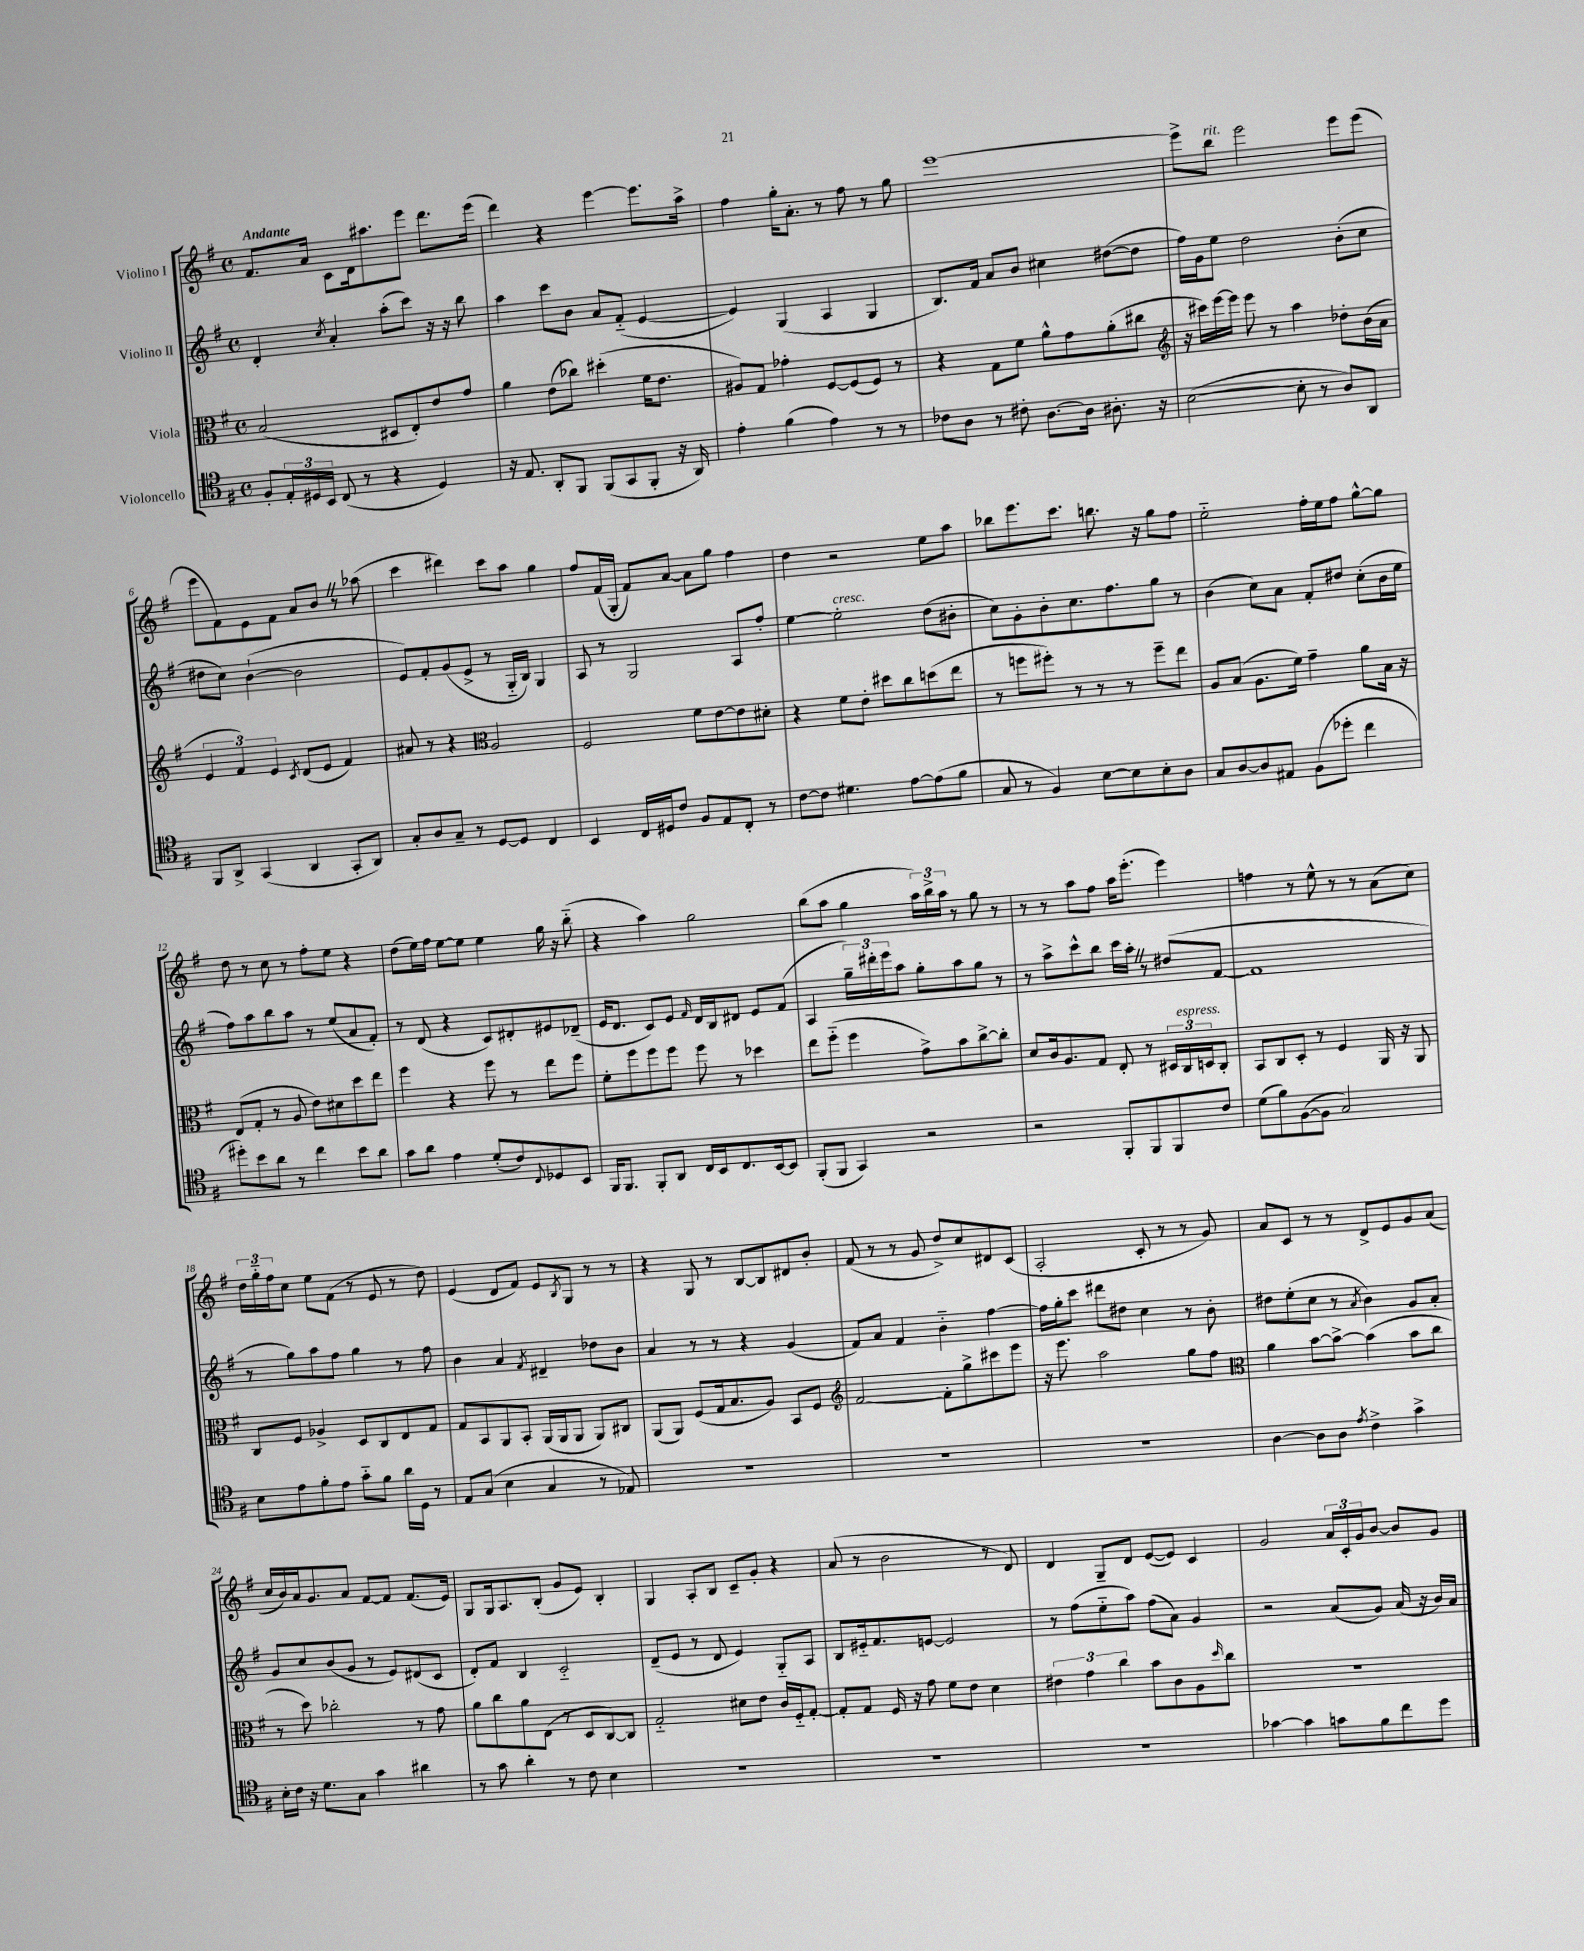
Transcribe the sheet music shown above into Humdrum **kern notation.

**kern	**kern	**kern	**kern
*part4	*part3	*part2	*part1
*staff4	*staff3	*staff2	*staff1
*I"Violoncello	*I"Viola	*I"Violino II	*I"Violino I
*clefC4	*clefC3	*clefG2	*clefG2
*k[f#]	*k[f#]	*k[f#]	*k[f#]
*M4/4	*M4/4	*M4/4	*M4/4
*met(c)	*met(c)	*met(c)	*met(c)
=1	=1	=1	=1
!	!	!	!LO:TX:a:B:t=Andante
8F#'/L	(2B/	4d'/	8.f#/L
24E'/L	.	.	.
24D#X/	.	.	.
.	.	.	16a/Jk
24BB/JJ	.	.	.
.	.	8qcc/	.
(8C/	.	4a'/	8c\L
8r	.	.	16d\k
.	.	.	8.aa#X\
4r	8D#X/L	(8aa'\L	.
.	8E'/)	8ccc\J)	8eee\J
4D#/)	8e/	16r	8.ddd\L
.	.	16r	.
.	8g/J	8bb\	.
.	.	.	(16eee\Jk
=2	=2	=2	=2
16r	4a\	4aa\	4ddd\)
8.E/	.	.	.
8AA'/L	(8e\L	8ccc\L	4r
8FF#/J	8cc-X\J)	8b\J	.
(8FF#/L	(4dd#X'\	8a/L	[4eee\
8GG/	.	(8f#/J	.
8FF#'/J	16f#\KL	[4e/	8.eee\L]
.	8.e\J	.	.
16r	.	.	.
16AA/)	.	.	16aa^\Jk
=3	=3	=3	=3
4e'\	8A#X/L)	4e/])	4ff#\
.	8G/J	.	.
(4f#\	4g-X'\	(4G/	16gg'\KL
.	.	.	8.a'\J
4e\)	[8F#/L	4A/	8r
.	(8F#/]	.	8ff#\
8r	8F#/J)	4G/	8r
8r	8r	.	8gg\
=4	=4	=4	=4
8c-X\L	4r	8.B/L)	[1eee
8A\J	.	.	.
.	.	16f#/Jk	.
8r	8G\L	8a/L	.
8c#X'\	8f#\J	8b/J	.
[8.A\L	8a^^\L	4cc#X\	.
.	8g\	.	.
16A\Jk]	.	.	.
8.A#X'\	(8a'\	([8dd#X\L	.
.	8cc#X\J	8dd#\J]	.
16r	.	.	.
=5	=5	=5	=5
*	*clefG2	*	*
([2B\	16r	16ff#\LL)	8eee^\L]
.	16ccc#X\LL)	16g\J	.
!	!	!	!LO:TX:a:i:t=rit.
.	[16eee\	8ee\J	8bb\J
.	16eee\JJ]	.	.
.	8eee\	2dd\	2eee\
.	8r	.	.
8B'\]	4aa\	.	.
8r	.	.	.
8A/L)	8dd-X'\L	(8b'\L	8eee\L
8AA/J	(16b\L	8cc\J	(8eee\J
.	16a\JJ	.	.
!!LO:LB:g=z
=6	=6	=6	=6
8FF#/L	6e/	8dd#X\L	8eee\L
8AA^/J	.	8cc\J)	8f#\)
.	6f#/)	.	.
(4GG/	.	([4b`\	8e\
.	6e/	.	.
.	.	.	8f#\J
.	8qc/	.	.
4AA/	(8d/L	2b\]	8a/L
.	8e/J	.	8bZ/J
8GG'/L	4f#/)	.	8r
8AA/J)	.	.	(8aa-X\
=7	=7	=7	=7
8G'/L	8a#X/	8e/L)	4ccc\
8A/	8r	8f#'/	.
8G~/J	4r	(8g/	4ddd#X\)
8r	.	8e^/J	.
*	*clefC3	*	*
[8D/L	2A/	8r	8ccc\L
8D/J]	.	16G/LL	8aa\J
.	.	16B/JJ)	.
4C/	.	4G/	4gg\
=8	=8	=8	=8
4BB/	2F#/	8A/	8ff#/L
.	.	8r	(16f#/L
.	.	.	16G'/JJ
16C/LL	.	2G/	8f#/L)
16D#X/J	.	.	.
8c/J	.	.	[8a/J
8F#/L	8f#\L	.	8a\L]
8E/	[8e\	.	8gg\J
8C'/J	8e\]	8A/L	4ff#\
8r	8d#X'\J	8ff#'/J	.
=9	=9	=9	=9
[8c\L	4r	[4ee\	4dd\
8c\J]	.	.	.
!	!	!LO:TX:a:i:t=cresc.	!
4.d#X\	8f#\L	2ee'\]	2r
.	8e'\J	.	.
.	8dd#X\L	.	.
[8e\L	8cc\	.	.
(8e\]	(8ddn\	(8dd\L	8ee\L
8f#\J	8ee\J	8b#X'\J	8aa\J
=10	=10	=10	=10
8G/	8r	8cc\L)	8bb-X\L
8r	8ffn\L	8g'\	8.eee\
4F#/)	8ff#X'\J)	8b'\	.
.	.	.	8.ccc\J
.	8r	8.cc\	.
[8B\L	8r	.	8.bbn\
.	.	8.ff#\	.
8B\]	8r	.	.
.	.	.	16r
8B'\	8ff#~\L	8gg\J	8gg\L
8A\J	8ee\J	8r	8ff#\J
=11	=11	=11	=11
8G/L	8A/L	(4b\	2ee\
[8A/	(8B/J	.	.
8A/]	8.A\L	8cc\L)	.
8E#X/J	.	8a\J	.
.	16f#\Jk)	.	.
(8F#\L	4g~\	8f#'/L	16ff#'\LL
.	.	.	16ee\J
8dd-X'\J	.	8dd#X/J	8ff#\J
4cc\	8a\L	(8cc'\L	[8gg^^\L
.	16B\Jk	16b\L	8gg\J]
.	16r	16ee\JJ	.
!!LO:LB:g=z
=12	=12	=12	=12
8dd#X'\L)	(8E/L	8ff#\L)	8dd\
8b\	8G'/J	8aa\	8r
8a\J	8r	8bb\	8cc\
8r	8A/	8aa\J	8r
4cc\	8e\L)	8r	8ff#'\L
.	8d#X\	(8ee/L	8ee\J
8b\L	8dd\	8a/	4r
8a\J	8ee\J	8f#'/J)	.
=13	=13	=13	=13
8g\L	4ff#\	8r	(8dd\L
8a\J	.	(8d/	16ee\L)
.	.	.	16ff#\JJ
4e\	4r	4r	[8ee\L
.	.	.	8ee\J]
(8d'/L	8ff#\	8c/L)	4ee\
8c/)	8r	8d#X'/	.
8qqC/	.	.	.
8D-X/	8ee\L	8e#X/	16gg\
.	.	.	16r
8BB/J	8ff#\J	(8d-X~/J	(8bb\
=14	=14	=14	=14
16FF#/KL	8f#'\L	16e/KL	4r
8.FF#/J	.	8.d/J	.
.	8ff#\	.	.
8FF#'/L	8ff#\	8c/L)	4aa\)
8AA/J	8ff#\J	8e/J	.
.	.	16qqf#/	.
16C/LL	8ff#\	16d/LL	2gg\
16BB/J	.	16B/J	.
8.C/	8r	8d#X/J	.
.	4dd-X\	8e/L	.
[16BB/k	.	.	.
8BB/J]	.	(8f#/J	.
=15	=15	=15	=15
(8FF#'/L	8ee\L	4A/	(8bb\L
8FF#/J	(8ff#\J	.	8aa\J
4GG/)	4ff#\	24gg~\LL)	4gg\
.	.	24ddd#X'\	.
.	.	24eee\J	.
.	.	8aa\J	.
2r	8g^\L)	8gg'\L	24aa\LL)
.	.	.	24bb^\
.	.	.	24aa\JJ
.	8b\	8aa\	8r
.	[8cc^\	8gg\J	8gg\
.	8cc'\J]	8r	8r
=16	=16	=16	=16
2r	8d/L	8r	8r
.	16c/k	8aa^\L	8r
.	8.A/	.	.
.	.	8ccc^^\	8aa\L
.	8G/J	8bb\J	8ff#\J
8FF#'/L	8E'/	16ccc\LL	16aa\KL
.	.	16aa'Z\JJ	(8.eee'\J
8FF#/	8r	8r	.
8FF#/	24D#X/LL	(8dd#X/L	4eee\)
!	!LO:TX:a:i:t=espress.	!	!
.	24C/	.	.
.	24Dn/J	.	.
8c/J	8C'/J	[8f#/J	.
=17	=17	=17	=17
(8d\L	8BB/L	1f#]	4ffn\
8f#\)	8C/	.	.
([8F#\	8D'/J	.	8r
8F#\J]	8r	.	8ee^^\
2G/)	4F#/	.	8r
.	.	.	8r
.	16AA/	.	(8a\L
.	16r	.	.
.	8AA/	.	8cc\J)
!!LO:LB:g=z
=18	=18	=18	=18
8B\L	8C/L	8r	24dd\LL
.	.	.	24gg\
.	.	.	24ff#\J
8e\	8F#/J	8gg\L)	8cc\J
8f#'\	4A-X^/	8aa\	8ee\L
8e\J	.	8ff#\J	(8f#\J
8g\L	8D/L	4gg\	8r
8f#\J	8C/	.	8e/
16a\LL	8E/	8r	8r
16D\JJ	.	.	.
8r	8G/J	8ff#\	8dd\)
=19	=19	=19	=19
8E/L	8G/L	4b\	(4e/
(8G/J	8BB/	.	.
4B\	8AA/	4a/	8d/L
.	8BB'/J	.	8f#/J)
.	.	8qf#/	.
4G/	(16AA/LL	4d#X~/	8e/L
.	16AA/J	.	.
.	.	.	8qB/
.	8AA/J	.	8G/J
8r	8AA/L)	8dd-X\L	8r
8E-X/)	8C#X/J	8b\J	8r
=20	=20	=20	=20
1r	(8AA/L	4a/	4r
.	8AA/J)	.	.
.	(8F#/L	8r	8G/
.	16G/k	8r	8r
.	8.B/	.	.
.	.	4r	[8B/L
.	8A/J)	.	8B/]
.	8BB/L	(4g/	8d#X/
.	8F#/J	.	8b'/J
=21	=21	=21	=21
*	*clefG2	*	*
1r	[2f#/	8f#/L)	(8f#/
.	.	8a/J	8r
.	.	4f#/	8r
.	.	.	8g/
.	8f#'\L]	4b\	8dd^/L)
.	8gg^\	.	8cc/
.	8ccc#X\	[4ff#\	8d#X/
.	8eee\J	.	(8c/J
=22	=22	=22	=22
1r	16r	16ff#\LL]	2A'/
.	8.eee\	16gg'\J	.
.	.	8ccc\J	.
.	2aa\	8ddd#X\L	.
.	.	8dd#X\J	.
.	.	4cc\	8c'/
.	.	.	8r
.	8gg\L	8r	8r
.	8ff#\J	8b'\	8g/)
=23	=23	=23	=23
*	*clefC3	*	*
[4A\	4a\	8dd#X\L	8a/L
.	.	(8ee'\	8c/J
8A\L]	[8b\L	8cc\J	8r
8A\J	8b^\J_	8r	8r
8qe/	.	8qa/	.
4c^\	(4b\]	4b\)	8d^/L
.	.	.	8e/
4g^\	8b\L	8g/L	8g/
.	8cc\J	8a'/J	(8a/J
!!LO:LB:g=z
=24	=24	=24	=24
16B'\LL	8r	8g/L	16cc/LL
16c\JJ	.	.	16b/)
16r	8dd\)	8cc/	16a/J
8.d\L	.	.	8.g/
.	2cc-X'\	(8b/	.
8G\J	.	8g/J	8a/J
4g\	.	8r	[8f#/L
.	.	8e/L)	8f#/J]
4a#X\	8r	(8d#X/	(8.f#/L
.	8g\	8c/J	.
.	.	.	16e/Jk)
=25	=25	=25	=25
8r	8a\L	8d'/L)	8G/L
8g\	8cc\	8f#/J	16G/k
.	.	.	8.A/
4a'\	8a\	4B/	.
.	(8E\J	.	(8B'/J
8r	8r	2c/	8g/L
8c\	8D/L	.	8e/J)
4B\	[8C/)	.	4B'/
.	8C/J]	.	.
=26	=26	=26	=26
1r	2G/	(8d~/L	4G/
.	.	8e/J	.
.	.	8r	8A'/L
.	.	8d/	8B/J
.	8d#X\L	4e/)	8c~/L
.	8e\J	.	8g'/J
.	16c/LL	8G/L	4r
.	16F#/J	.	.
.	[8G'/J	8A/J	.
=27	=27	=27	=27
1r	8G'/L]	8B/L	(8a/
.	8G/J	16e#X/k	8r
.	.	8.f#/	.
.	16F#/	.	2b\
.	16r	.	.
.	8g\	[8en/J	.
.	8f#\L	2e/]	.
.	8e\J	.	.
.	4d\	.	8r
.	.	.	8d/)
=28	=28	=28	=28
1r	6e#X\	8r	4d/
.	.	(8ff#\L	.
.	6g\	.	.
.	.	8ee\	8G~/L
.	6cc\	.	.
.	.	8aa\J)	8d/J
.	8b\L	(8ff#\L	([8e/L
.	8c\	8a\J)	8e/J])
.	8A\	4g/	4c/
.	16qqdd/	.	.
.	8cc\J	.	.
=29	=29	=29	=29
[4g-X\	1r	2r	2g/
4g-\]	.	.	.
8gn\L	.	(8a/L	24a/LL
.	.	.	24c'/
.	.	.	24g/J
8f#\	.	8g/J)	[8b/J
8cc\	.	(16a/	8b/L]
.	.	16r	.
8dd\J	.	16b/LL)	8g/J
.	.	16a/JJ	.
==	==	==	==
*-	*-	*-	*-
